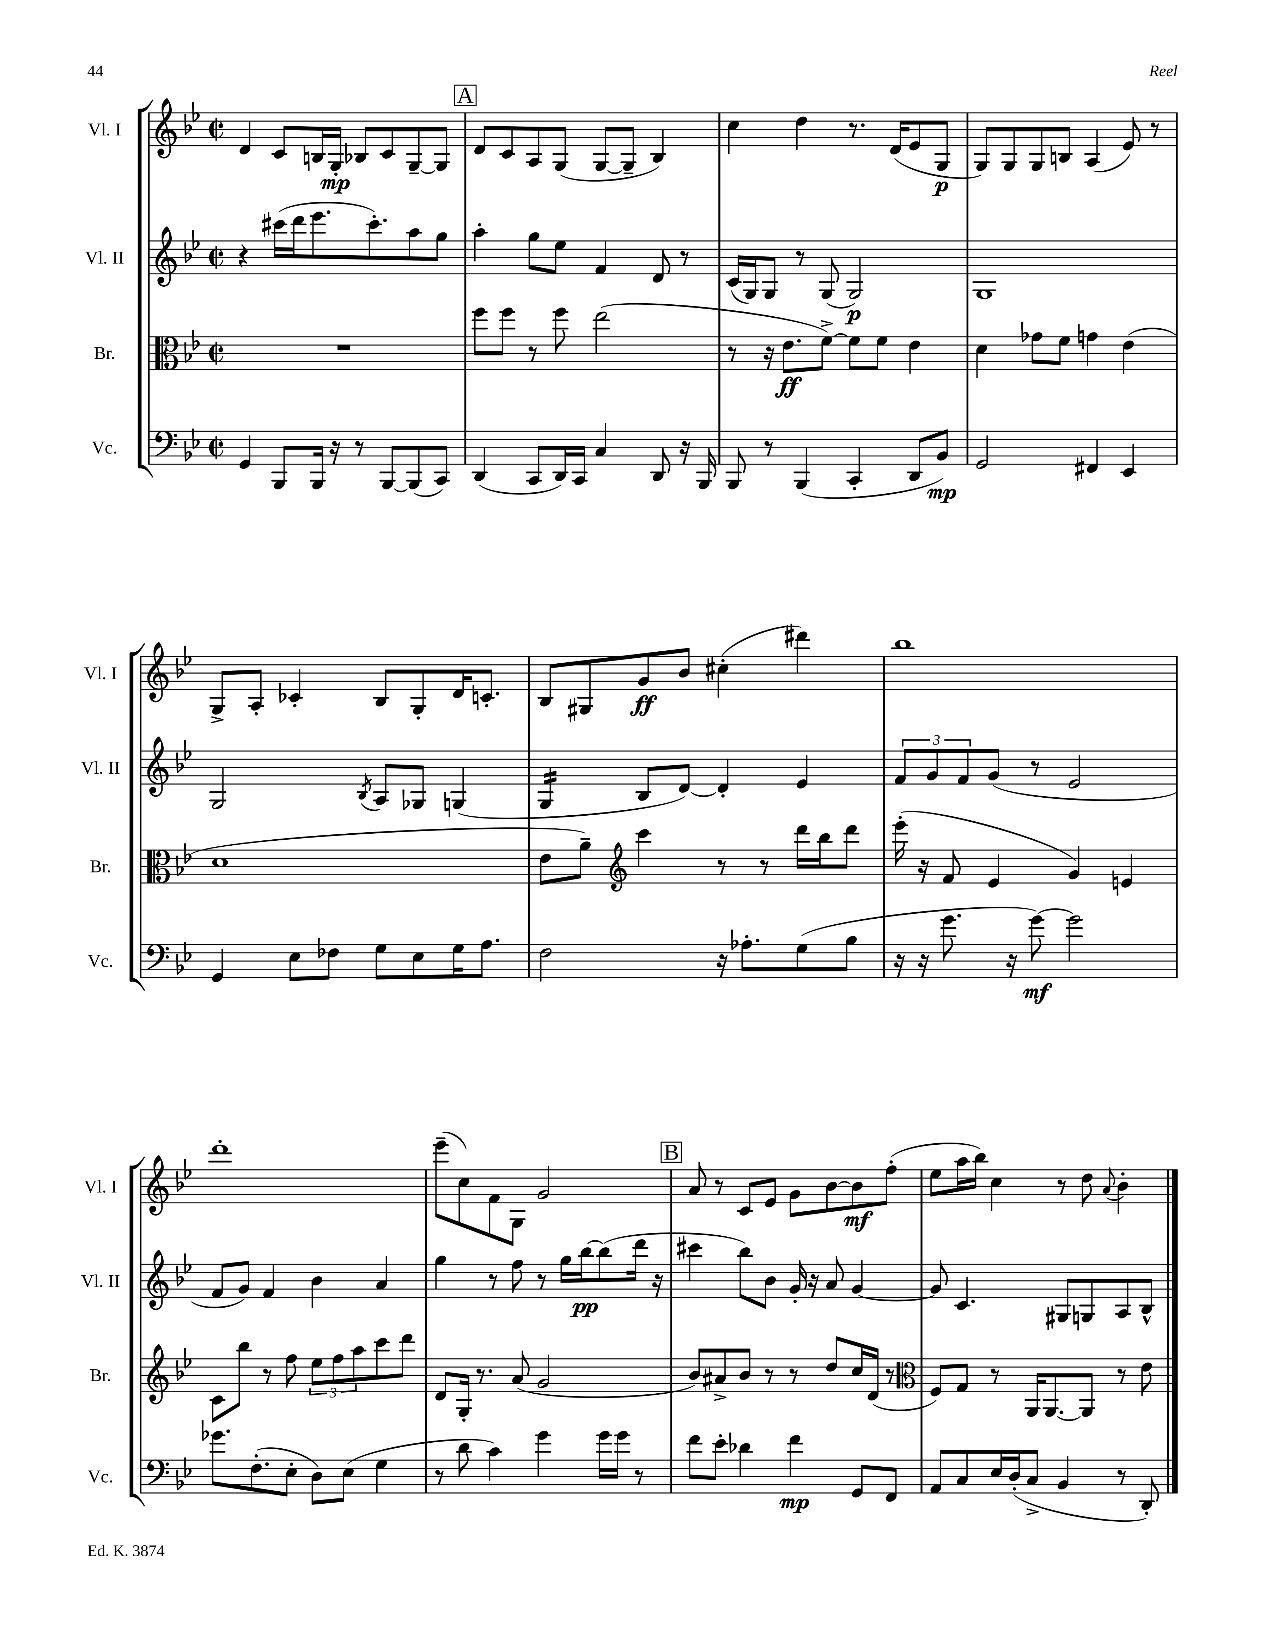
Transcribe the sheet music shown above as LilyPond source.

<<
\new StaffGroup <<
\new Staff = "s0" \with { instrumentName = "Vl. I" shortInstrumentName = "Vl. I" } {
    \clef treble \key bes \major \defaultTimeSignature \time 2/2
    d'4 c'8 b16 g16-.\mp bes8 c'8 g8~-- g8 |
    \mark \markup { \box "A" } d'8 c'8 a8 g8( g8~ g8-- bes4) |
    c''4 d''4 r8. d'16( ees'8 g8\p |
    g8) g8 g8 b8 a4( ees'8) r8 |
    g8-> a8-. ces'4-. bes8 g8-. d'16 c'8.-. |
    bes8 gis8 g'8\ff bes'8 cis''4-.( dis'''4) |
    bes''1 |
    d'''1-. |
    ees'''8--( c''8) f'8 g8 g'2 |
    \mark \markup { \box "B" } a'8 r8 c'8 ees'8 g'8 bes'8~ bes'8\mf f''8-.( |
    ees''8 a''16 bes''16) c''4 r8 d''8 \appoggiatura { a'8 } bes'4-. \bar "|." |
}
\new Staff = "s1" \with { instrumentName = "Vl. II" shortInstrumentName = "Vl. II" } {
    \clef treble \key bes \major \defaultTimeSignature \time 2/2
    r4 cis'''16( d'''16 ees'''8. cis'''8.-.) a''8 g''8 |
    \mark \markup { \box "A" } a''4-. g''8 ees''8 f'4 d'8 r8 |
    c'16( g16) g8 r8 g8( g2\p) |
    g1 |
    g2 \acciaccatura { bes8 } a8 ges8 g4( |
    g4:16 bes8 d'8~) d'4-. ees'4 |
    \tuplet 3/2 { f'8 g'8 f'8 } g'8( r8 ees'2 |
    f'8 g'8) f'4 bes'4 a'4 |
    g''4 r8 f''8 r8 g''16 bes''16~\pp bes''8( d'''16 r16 |
    \mark \markup { \box "B" } cis'''4 bes''8) bes'8 g'16-. r16 a'8 g'4~ |
    g'8 c'4. gis8 g8 a8 bes8-^ \bar "|." |
}
\new Staff = "s2" \with { instrumentName = "Br." shortInstrumentName = "Br." } {
    \clef alto \key bes \major \defaultTimeSignature \time 2/2
    R1 |
    \mark \markup { \box "A" } f''8 f''8 r8 f''8 ees''2( |
    r8 r16 ees'8.\ff f'8~->) f'8 f'8 ees'4 |
    d'4 ges'8 f'8 g'4 ees'4( |
    d'1 |
    ees'8 a'8--) \clef treble c'''4 r8 r8 d'''16 bes''16 d'''8 |
    ees'''16-.( r16 f'8 ees'4 g'4) e'4 |
    c'8 bes''8 r8 f''8 \tuplet 3/2 { ees''8 f''8 a''8 } c'''8 d'''8 |
    d'8 g16-. r8. a'8( g'2 |
    \mark \markup { \box "B" } bes'8) ais'8-> bes'8 r8 r8 d''8 c''16 d'16( r8 |
    \clef alto f8) g8 r8 a,16 a,8.~ a,8 r8 ees'8 \bar "|." |
}
\new Staff = "s3" \with { instrumentName = "Vc." shortInstrumentName = "Vc." } {
    \clef bass \key bes \major \defaultTimeSignature \time 2/2
    g,4 bes,,8 bes,,16 r16 r8 bes,,8~ bes,,8( c,8) |
    \mark \markup { \box "A" } d,4( c,8 d,16) c,16 c4 d,8 r16 bes,,16 |
    bes,,8 r8 bes,,4( c,4-. d,8 bes,8\mp) |
    g,2 fis,4 ees,4 |
    g,4 ees8 fes8 g8 ees8 g16 a8. |
    f2 r16 aes8.-. g8( bes8 |
    r16 r16 g'8. r16 g'8~\mf) g'2 |
    ges'8. f8.-.( ees8-. d8) ees8( g4 |
    r8 d'8 c'4) g'4 g'16 g'16 r8 |
    \mark \markup { \box "B" } f'8 ees'8-. des'4 f'4\mp g,8 f,8 |
    a,8 c8 ees16 d16-.( c8-> bes,4 r8 d,8-.) \bar "|." |
}
>>
>>
\layout { \context { \Score \remove "Bar_number_engraver" } }
